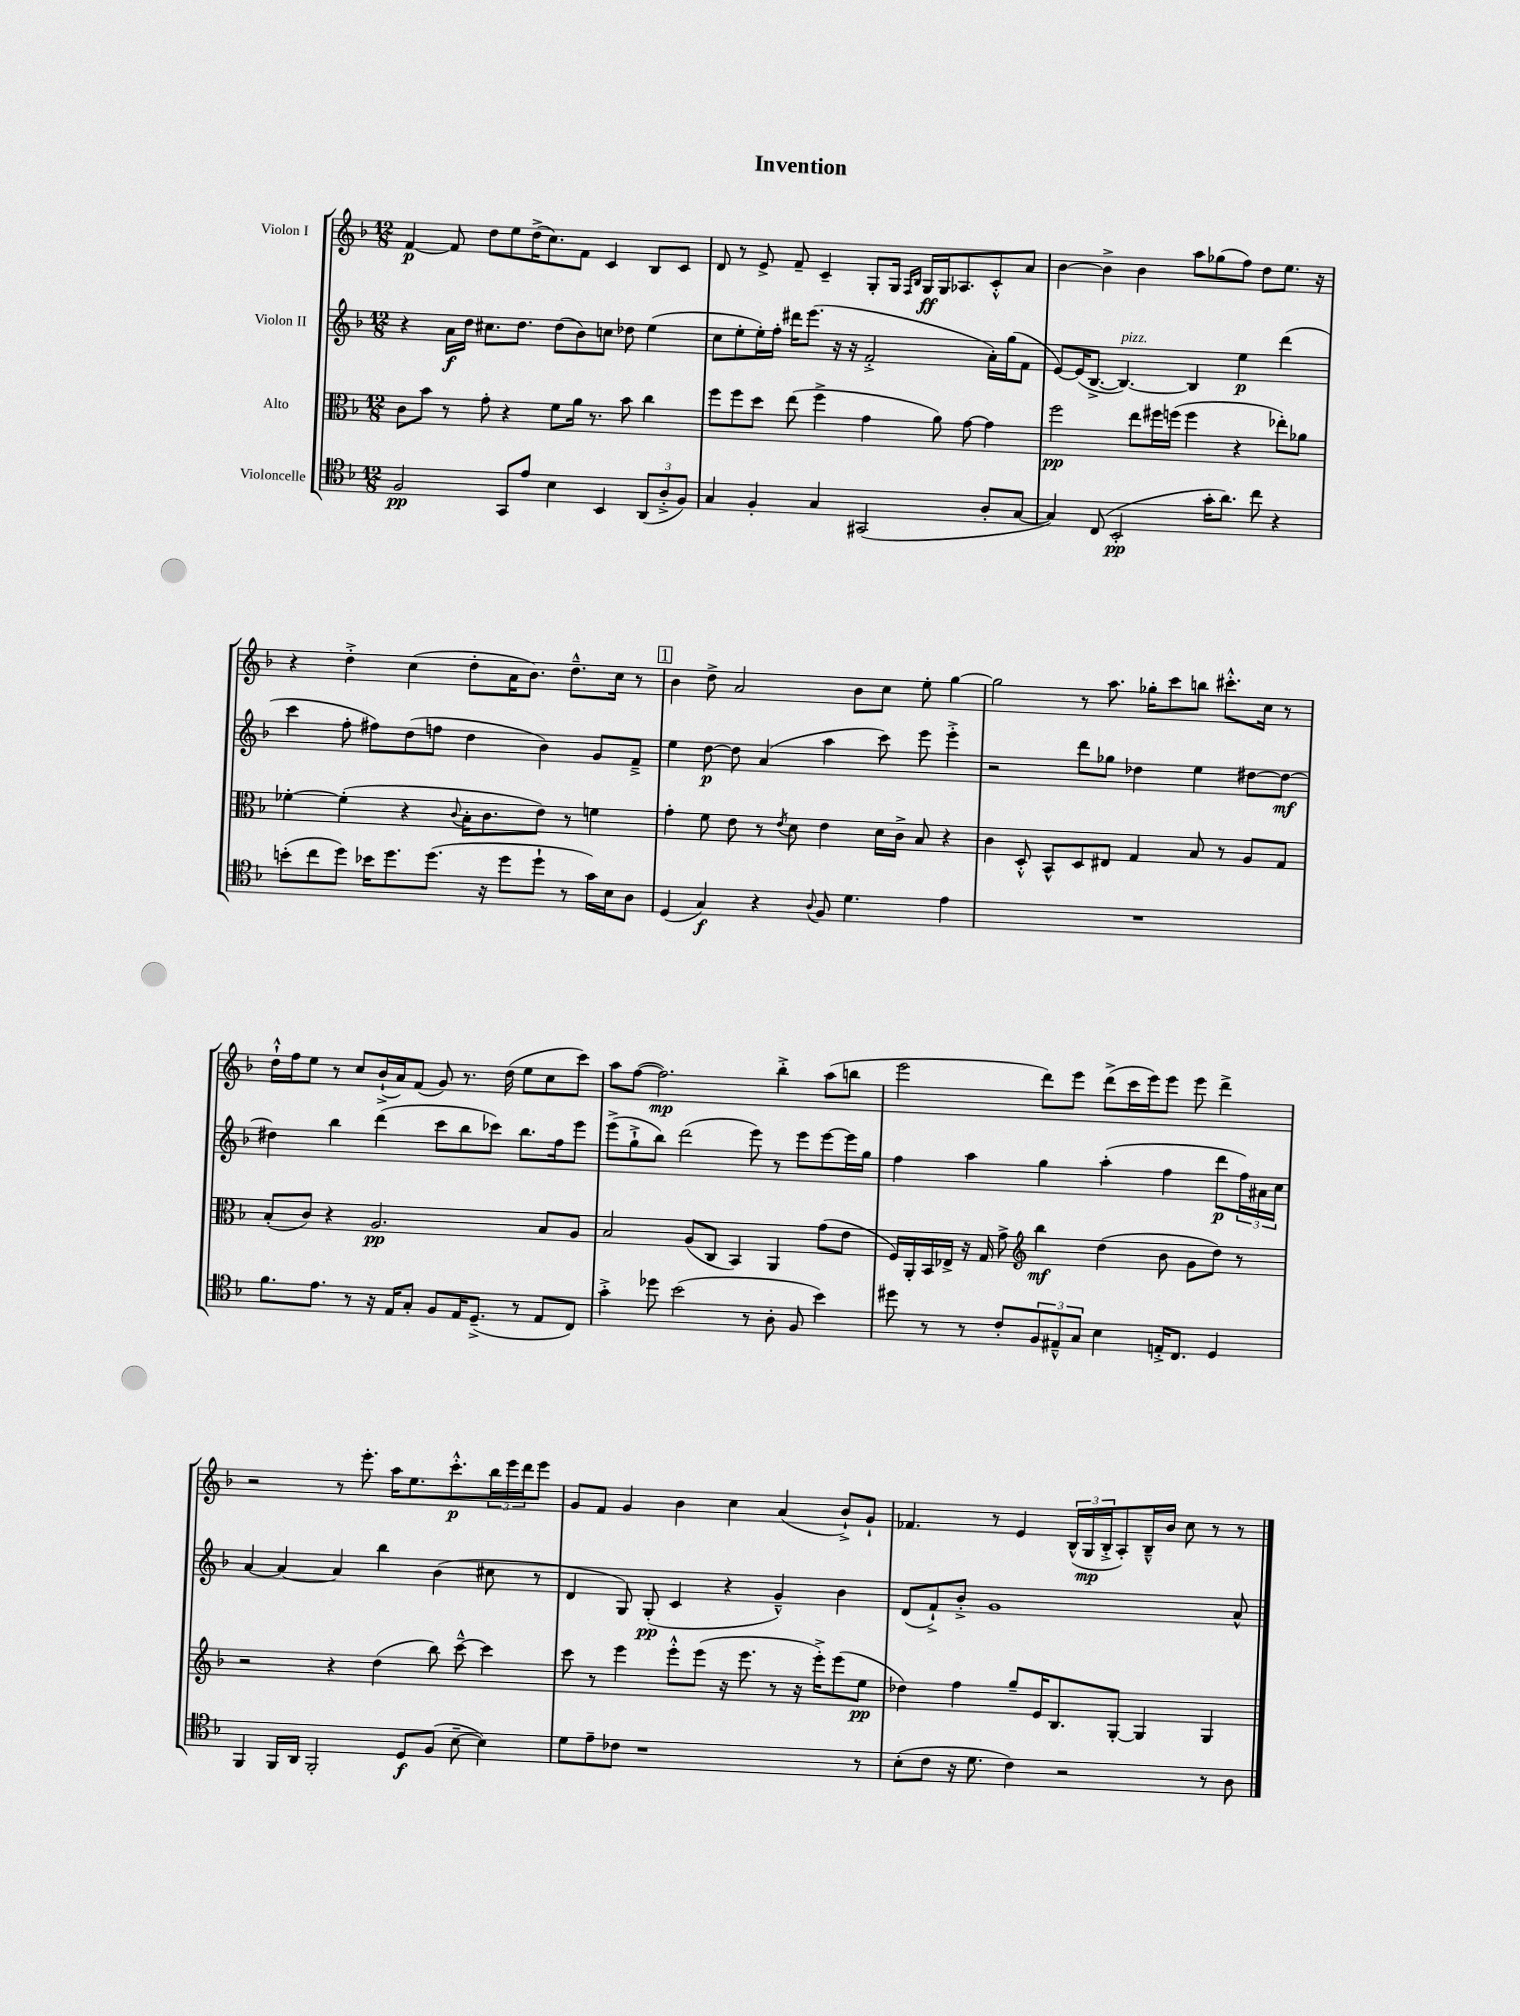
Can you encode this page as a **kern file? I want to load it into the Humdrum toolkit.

**kern	**kern	**kern	**kern
*staff4	*staff3	*staff2	*staff1
*clefC4	*clefC3	*clefG2	*clefG2
*k[b-]	*k[b-]	*k[b-]	*k[b-]
*M12/8	*M12/8	*M12/8	*M12/8
2F	8c	4r	[4f
.	8b-	.	.
.	8r	16a	8f]
.	.	16dd	.
.	8g'	8.cc#	8dd
8GG	4r	.	8ee
.	.	8.dd	.
8e	.	.	(16dd^
.	.	.	8.cc)
4B-	8f	(8dd	.
.	16a	8b-)	8f
.	8.r	.	.
4BB-	.	8cc	4c
.	8b-	8dd-	.
(12AA	4cc	(4ee	8B-
12A'^	.	.	.
.	.	.	8c
12F)	.	.	.
=	=	=	=
4G	8ff	8cc	8d
.	8ff	8ee'	8r
4F'	8dd	16ee')	8e^
.	.	16ff'	.
.	(8ee	16ddd#	8f~
.	.	(8.eee	.
4G	4ff^	.	4c~
.	.	16r	.
.	.	16r	.
(2GG#	4g	2f'^	8G'
.	.	.	16G
.	.	.	16qqF
.	.	.	16qqB-
.	.	.	16G
.	8a)	.	16G
.	.	.	8.A-
.	[8g	.	.
8A'	4g]	16a')	8c'^^
.	.	(16gg	.
[8G	.	8f	8a
=	=	=	=
4G])	2ff	[8e)	[4b-
.	.	(16e]	.
.	.	[8.B-^	.
(8C	.	.	4b-^]
2BB-'	.	4.B-_)	.
.	8ee	.	4b-
.	16ff#	.	.
.	(16ff	.	.
.	4ff	4B-]	8aa
16g'	.	.	(8gg-
8.a)	.	.	.
.	4r	4ee	8ff)
8cc	.	.	8dd
4r	8ee-')	(4ddd	8.ee
.	8a-	.	.
.	.	.	16r
=	=	=	=
(8b'	[4f-'	4ccc	4r
8cc	.	.	.
8dd)	(4f-']	8ff'	4dd'^
16b-	.	8ff#)	.
8.dd	.	.	.
.	4r	(8dd	(4cc
(8.dd	.	8ff	.
.	8qqc	.	.
.	16B-'	4dd	8dd'
16r	8.c	.	.
8dd	.	.	16a
.	.	.	8.b-)
8dd`	8e)	4b-)	.
8r	8r	.	8.dd~^^
16g)	4f	8g	.
16B-	.	.	16cc
8A	.	8f~^	8r
=	=	=	=
(4D	4g'	4ee	4b-
4G)	8f	[8dd	8dd^
.	8e	8dd]	2a
4r	8r	(4a	.
.	8qe	.	.
.	8d	.	.
8qqA	.	.	.
8F	4e	4aa	.
4.d	.	.	8b-
.	16d	8ccc)	8cc
.	16c^	.	.
.	8B-	8eee	8ee'
4e	4r	4eee'^	[4gg
=	=	=	=
1.r	4c	2r	2gg]
.	8D'^^	.	.
.	8BB-^^	.	.
.	8D	8ddd	8r
.	8E#	8gg-	8.aa
.	4G	4dd-	.
.	.	.	16gg-'
.	.	.	8ccc
.	8B-	4ee	8bb
.	8r	.	8.ccc#'^^
.	8A	[8dd#	.
.	.	.	16cc
.	8G	8dd#_	8r
=	=	=	=
8.f	(8B-'	4dd#]	16dd`^^
.	.	.	16ff
.	8c)	.	8ee
8.e	.	.	.
.	4r	4bb-	8r
8r	.	.	8cc
16r	2.A	(4ddd	(16b-`^
16E	.	.	16a)
8G'	.	.	(8f
8F	.	8ccc	8g)
16E	.	8bb-	8.r
(8.D~^	.	.	.
.	.	8ccc-)	.
.	.	.	(16dd
8r	.	8.bb-	8ee
8E	8B-	.	8cc
.	.	16ff	.
8C)	8A	8eee	8ccc)
=	=	=	=
4g'^	2B-	(8eee^	8aa
.	.	8gg`^	([8ff
8dd-	.	8bb-)	2.ff])
(2b-	.	(2ddd	.
.	(8A	.	.
.	8C	.	.
.	4BB-)	.	.
8r	.	8eee)	.
8A'	4AA	8r	4bb-'^
8F	.	8eee	.
4b-)	(8g	[8eee	(8aa
.	8e	16eee]	8bb
.	.	16gg	.
=	=	=	=
8dd#	16F)	4ff	2eee
.	16AA'	.	.
8r	16BB-	.	.
.	16E-^	.	.
8r	16r	4aa	.
.	16G	.	.
8c'	8g^	.	.
*	*clefG2	*	*
12F	4bb-	4gg	8ddd)
12E#~^^	.	.	.
.	.	.	8eee
12G	.	.	.
4B-	(4dd	(4aa'	(8ddd^
.	.	.	16ccc
.	.	.	16eee)
16E'^	8b-	4ff	8eee
8.C	.	.	.
.	8g	.	8eee
4D	8dd)	8ddd	4ddd^
.	8r	24ff)	.
.	.	24a#	.
.	.	24cc	.
=	=	=	=
4FF	2r	[4a	2r
16FF	.	4a_	.
16AA	.	.	.
2FF'	.	.	.
.	4r	4a]	8r
.	.	.	8.eee'
.	(4dd	4bb-	.
.	.	.	16aa
8D	.	.	8.ee
(8F	8bb-)	(4b-	.
.	.	.	8.ccc'^^
[8B-~	[8ccc~^^	.	.
4B-])	4ccc]	8cc#	24bb-
.	.	.	24eee
.	.	.	24ddd
.	.	8r	8eee
=	=	=	=
8d	8ccc	4d	8g
8e~	8r	.	8f
8c-	4eee	8G)	4g
1r	.	(8G'	.
.	8eee'^^	4c	4b-
.	(8eee	.	.
.	16r	4r	4cc
.	8.eee	.	.
.	8r	4g~^^)	(4a
.	16r	.	.
.	16eee'^)	.	.
.	(8eee	4b-	8b-`^)
8r	8ee	.	8g`
=	=	=	=
(8B-'	4dd-)	(8d	4.f-
8c	.	8f`^)	.
16r	4ff	8b-'^	.
8.d	.	.	.
.	.	1g	8r
4c)	8gg~	.	4e
.	16e	.	.
.	8.B-	.	.
2r	.	.	(24B-^^
.	.	.	24G
.	.	.	24B-'^
.	[8G'	.	8A')
.	4G]	.	16B-~^^
.	.	.	16b-
.	.	.	8cc
8r	4G	.	8r
8A	.	8a^^	8r
==	==	==	==
*-	*-	*-	*-
